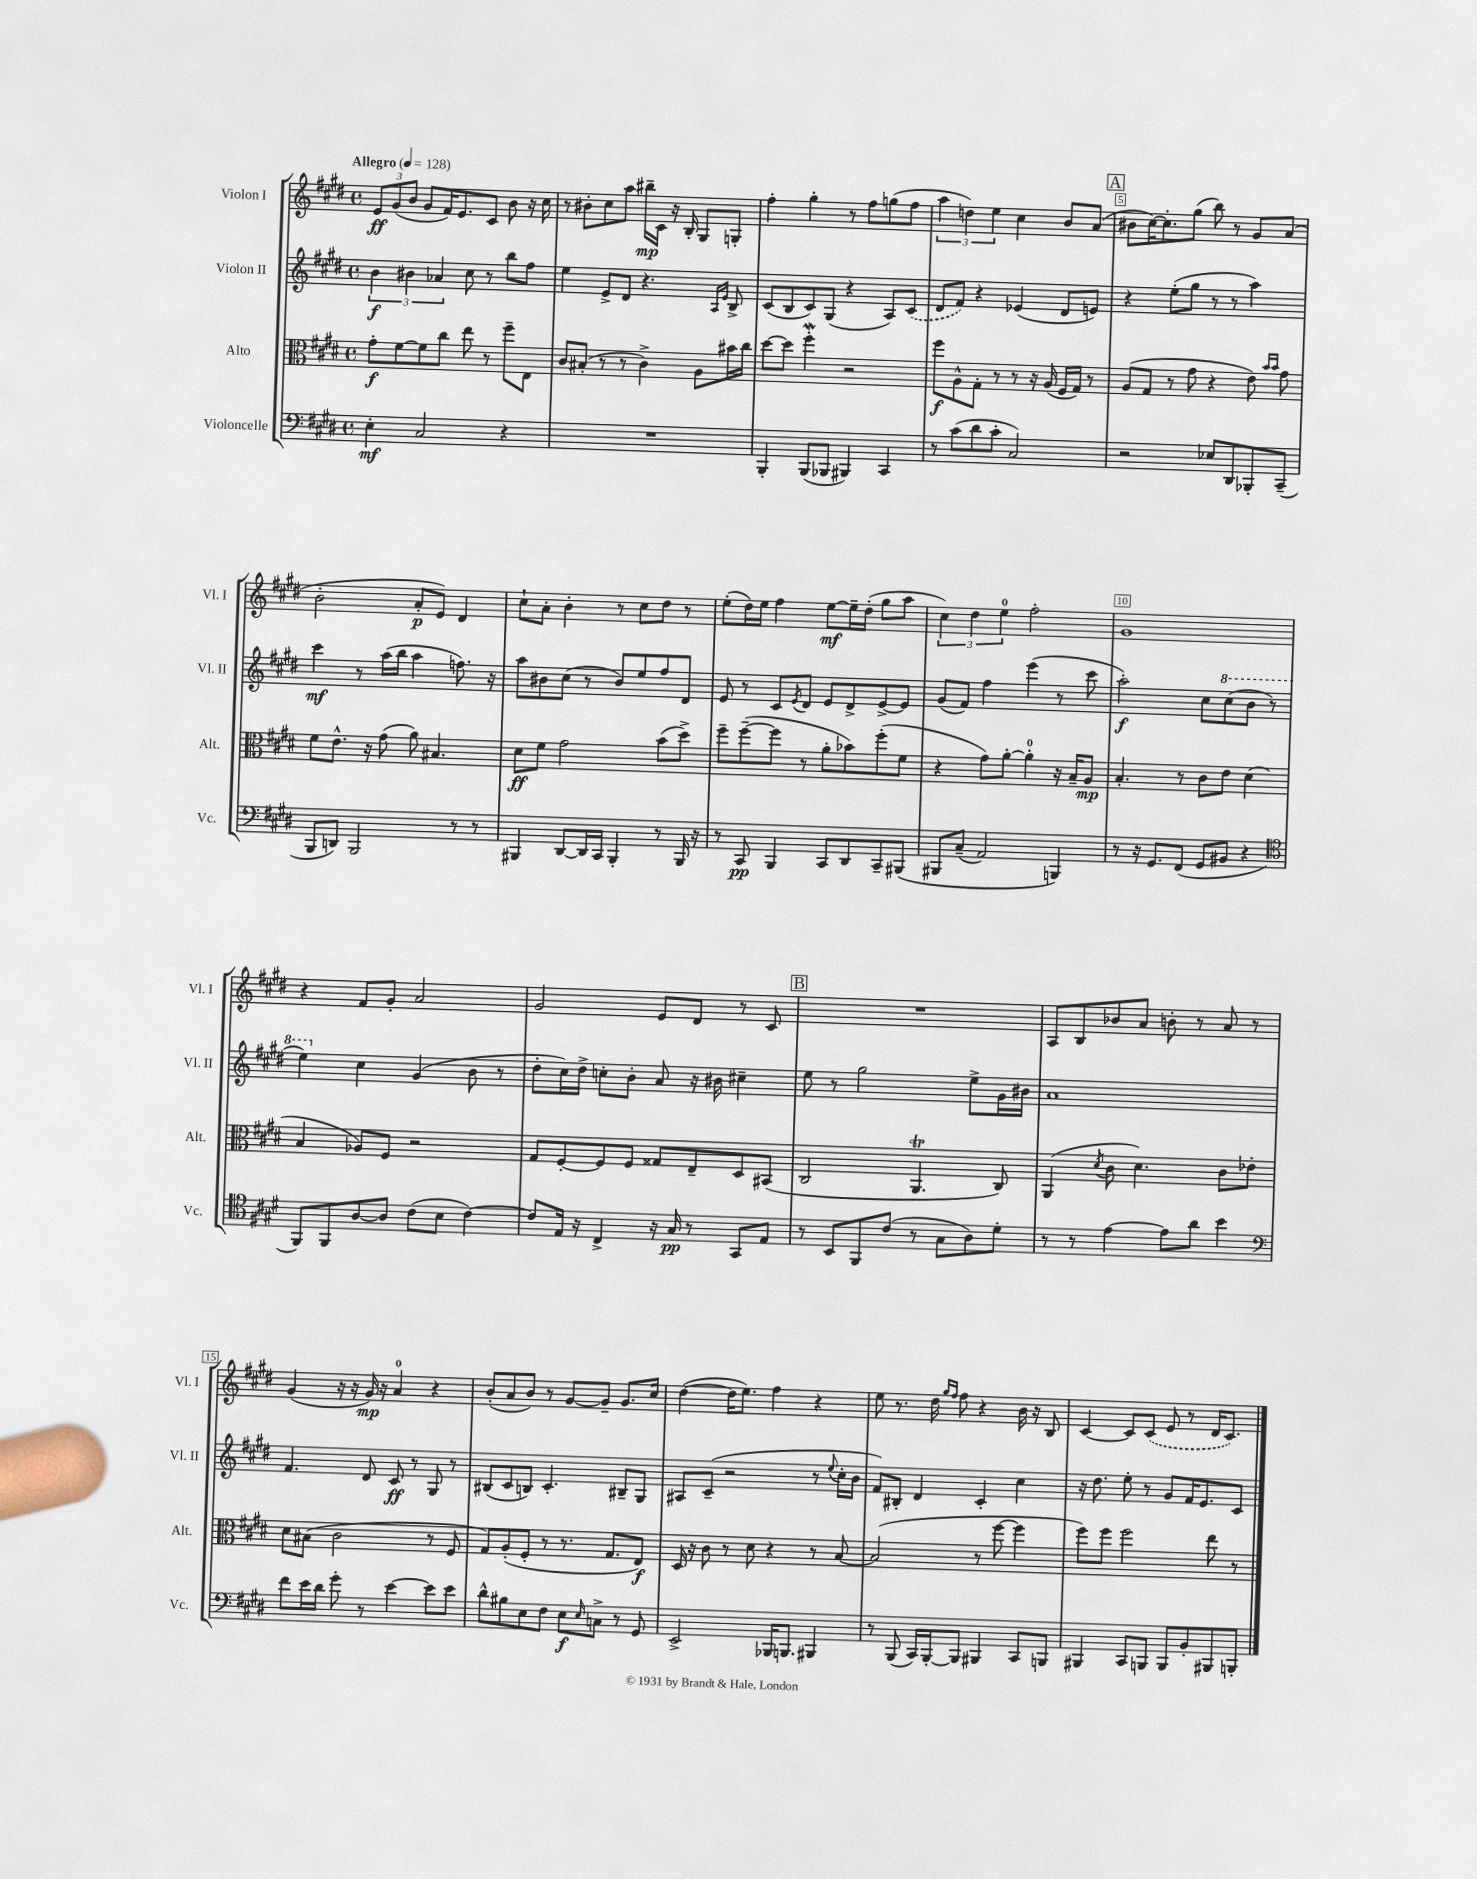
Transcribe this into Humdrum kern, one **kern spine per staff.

**kern	**kern	**kern	**kern
*staff4	*staff3	*staff2	*staff1
*clefF4	*clefC3	*clefG2	*clefG2
*k[f#c#g#d#]	*k[f#c#g#d#]	*k[f#c#g#d#]	*k[f#c#g#d#]
*M4/4	*M4/4	*M4/4	*M4/4
*met(c)	*met(c)	*met(c)	*met(c)
*MM128	*MM128	*MM128	*MM128
4E'	8g#'	6b	12e
.	.	.	(12g#
.	[8f#	.	.
.	.	6b#	12b
2C#	8f#]	.	8g#
.	.	6a-	.
.	8cc#	.	16f#)
.	.	.	8.e
.	8ee	8cc#	.
.	8r	8r	8c#
4r	8ff#~	8bb	8b
.	8E	8ff#	16r
.	.	.	16cc#
=	=	=	=
1r	8c#	4ee	8r
.	(8B#'	.	8b#'
.	8r	8e^	8cc#
.	8r	8d#	8aa
.	4c#^)	4.r	16bb#~
.	.	.	16c#
.	.	.	16r
.	.	.	16B'
.	8A	.	8G#
.	.	16qqA	.
.	.	16qqe	.
.	16b#	8B^	8G'
.	16cc#	.	.
=	=	=	=
4BBB'	[8dd#	(8c#	4ff#'
.	8dd#]	8B	.
(8BBB	4ff#'	8c#)	4gg#'
8BBB-	.	(8G#	.
4BBB#)	2r	4r	8r
.	.	.	8ff#
4CC#	.	8A)	(8gg
.	.	(8c#	8ff#
=	=	=	=
8r	8ff#	8d#	6aa
(8c#	8A^^	8f#)	.
.	.	.	6dd)
8d#	8G#'	4r	.
.	.	.	6ee
8c#'	8r	.	.
2C#)	8r	(4e-	4cc#
.	16r	.	.
.	(16A	.	.
.	16F#	8d#	8b
.	16G#)	.	.
.	8r	8e)	(8a
=	=	=	=
2r	(8A	4r	8b#
.	8G#	.	[16cc#)
.	.	.	8.cc#']
.	8r	(8ee'	.
.	8g#	8gg#	(8gg#
8E-	4r	8r	8bb)
8DD#	.	8r	8r
8BBB-'	8e)	4aa)	8g#
.	16qqb	.	.
.	16qqb	.	.
(8CC#~	8g#	.	(8a
=	=	=	=
8BBB	8f#	4ccc#	2b'
8DD)	8.e^^	.	.
2BBB	.	8r	.
.	16r	.	.
.	(8g#	(16aa	.
.	.	16bb	.
.	8a)	4aa	8a'
.	4.B#	.	8e)
8r	.	8.ff)	4d#
8r	.	.	.
.	.	16r	.
=	=	=	=
4BBB#	8d#	8aa	8cc#`
.	8f#	8b#	8a'
[8DD#	2g#	(8cc#	4b'
16DD#]	.	8r	.
16CC#	.	.	.
4BBB#'	.	8b#)	8r
.	.	8ee	8cc#
8r	(8b	8ff#	8dd#
16BBB#	8dd#^)	8d#	8r
16r	.	.	.
=	=	=	=
8r	8ff#~	8e	(8ee'
8CC#	([8ff#~	8r	16dd#)
.	.	.	16ee
4BBB	8ff#]	8c#	4ff#
.	.	8qe	.
.	8r	8d#	.
8CC#	8a'	8e	[8ee
8DD#	8b-)	8d#^	16ee~]
.	.	.	(16dd#'
8CC#~	(8ff#'	[8e^	8gg#
&(8BBB#	8f#	8e]	8aa
=	=	=	=
8BBB#	4r	(8g#	6cc#)
(8C#~	.	8f#)	.
.	.	.	6dd#
2AA)	8g#)	4ff#	.
.	.	.	6ee
.	[8a'	.	.
.	4a']	(4eee	2ff#'
4BBB&)	16r	8r	.
.	16B~	.	.
.	8A	8ccc#	.
=	=	=	=
8r	4.B'	2aa')	1g#
16r	.	.	.
8.GG#	.	.	.
(8FF#	8r	.	.
8GG#	8c#	8cc#	.
8BB#	8e	(8ccc#	.
4r	(4d#	8bb	.
.	.	8r	.
=	=	=	=
*clefC4	*	*	*
8FF#)	4B	4eee)	4r
8FF#	.	.	.
[8A	8A-)	4cc#	8f#
8A]	8F#	.	8g#'
(8c#	2r	(4g#	2a
8B	.	.	.
[4c#)	.	8b	.
.	.	8r	.
=	=	=	=
8c#]	8G#	8dd#'	2g#
16E	[8F#'	16cc#)	.
16r	.	16dd#^	.
4C#^	8F#]	8cc'	.
.	8F#	8b'	.
16r	8G##	8a	8e
16G#	.	.	.
8r	8E~	16r	8d#
.	.	16b#	.
8GG#	8D#	4cc#~	8r
8E	(8BB#	.	8c#
=	=	=	=
8r	2C#	8ee	1r
8BB	.	8r	.
8FF#	.	2gg#	.
(8c#	.	.	.
8r	4.AA	.	.
8G#	.	.	.
8A)	.	8ee^	.
8d#'	8C#)	16g#	.
.	.	16b#	.
=	=	=	=
8r	(4AA	1a	8A
8r	.	.	8B
.	8qd#	.	.
[4e	8c#	.	8b-
.	4.d#)	.	8a
8e]	.	.	8b'
8a	.	.	8r
4b	8c#	.	8a
.	8e-'	.	8r
=	=	=	=
*clefF4	*	*	*
8f#	8d#	4.f#	(4g#
16e	(8B#	.	.
16d#	.	.	.
8g#'	2c#	.	16r
.	.	.	16r
8r	.	8d#	16g#)
.	.	.	16r
[4e	.	8c#	4a
.	.	8r	.
8e]	8r	8G#	4r
8e	8F#	8r	.
=	=	=	=
8d#^^	8G#)	(8B#	(8b'
8B#	(8A'	8c#	8a
8E	8F#'	8B)	8b)
8F#	8r	4.c#'	8r
8E	8.r	.	[8g#
16qqE	.	.	.
8C^	.	.	8g#~]
.	8.G#	.	.
8r	.	8B#~	8.g#
8GG#	8E)	8G#	.
.	.	.	16cc#
=	=	=	=
2EE^	16D#	8A#	([4dd#
.	16r	.	.
.	8c#	(8c#~	.
.	8r	2r	16dd#]
.	.	.	8.ee)
.	8d#	.	.
16BBB-	4r	.	4ff#
8.BBB	.	.	.
4BBB#	8r	8r	4r
.	.	8qqee	.
.	[8B	16cc#'	.
.	.	16b	.
=	=	=	=
8r	(2B]	8f#)	8ee
(8BBB	.	8B#'	8.r
16CC#)	.	4d#	.
[16BBB'	.	.	16dd#
.	.	.	16qqgg#
.	.	.	16qqff#
8BBB]	.	.	8ff#
4BBB#	8r	4c#'	4r
.	[8ff#	.	.
8CC#	4ff#]	4cc#	16b
.	.	.	16r
8BBB	.	.	8B
=	=	=	=
4BBB#	8ff#)	16r	[4c#
.	.	8.dd#	.
.	8ff#	.	.
8CC#	2ff#	8ee'	8c#]
8BBB	.	8r	(8c#
8BBB	.	8g#	8e
8BB'	.	16f#	8r
.	.	8.e	.
8BBB#	8ee	.	16d#
.	.	.	8.c#)
8BBB'	8r	8c#	.
==	==	==	==
*-	*-	*-	*-
